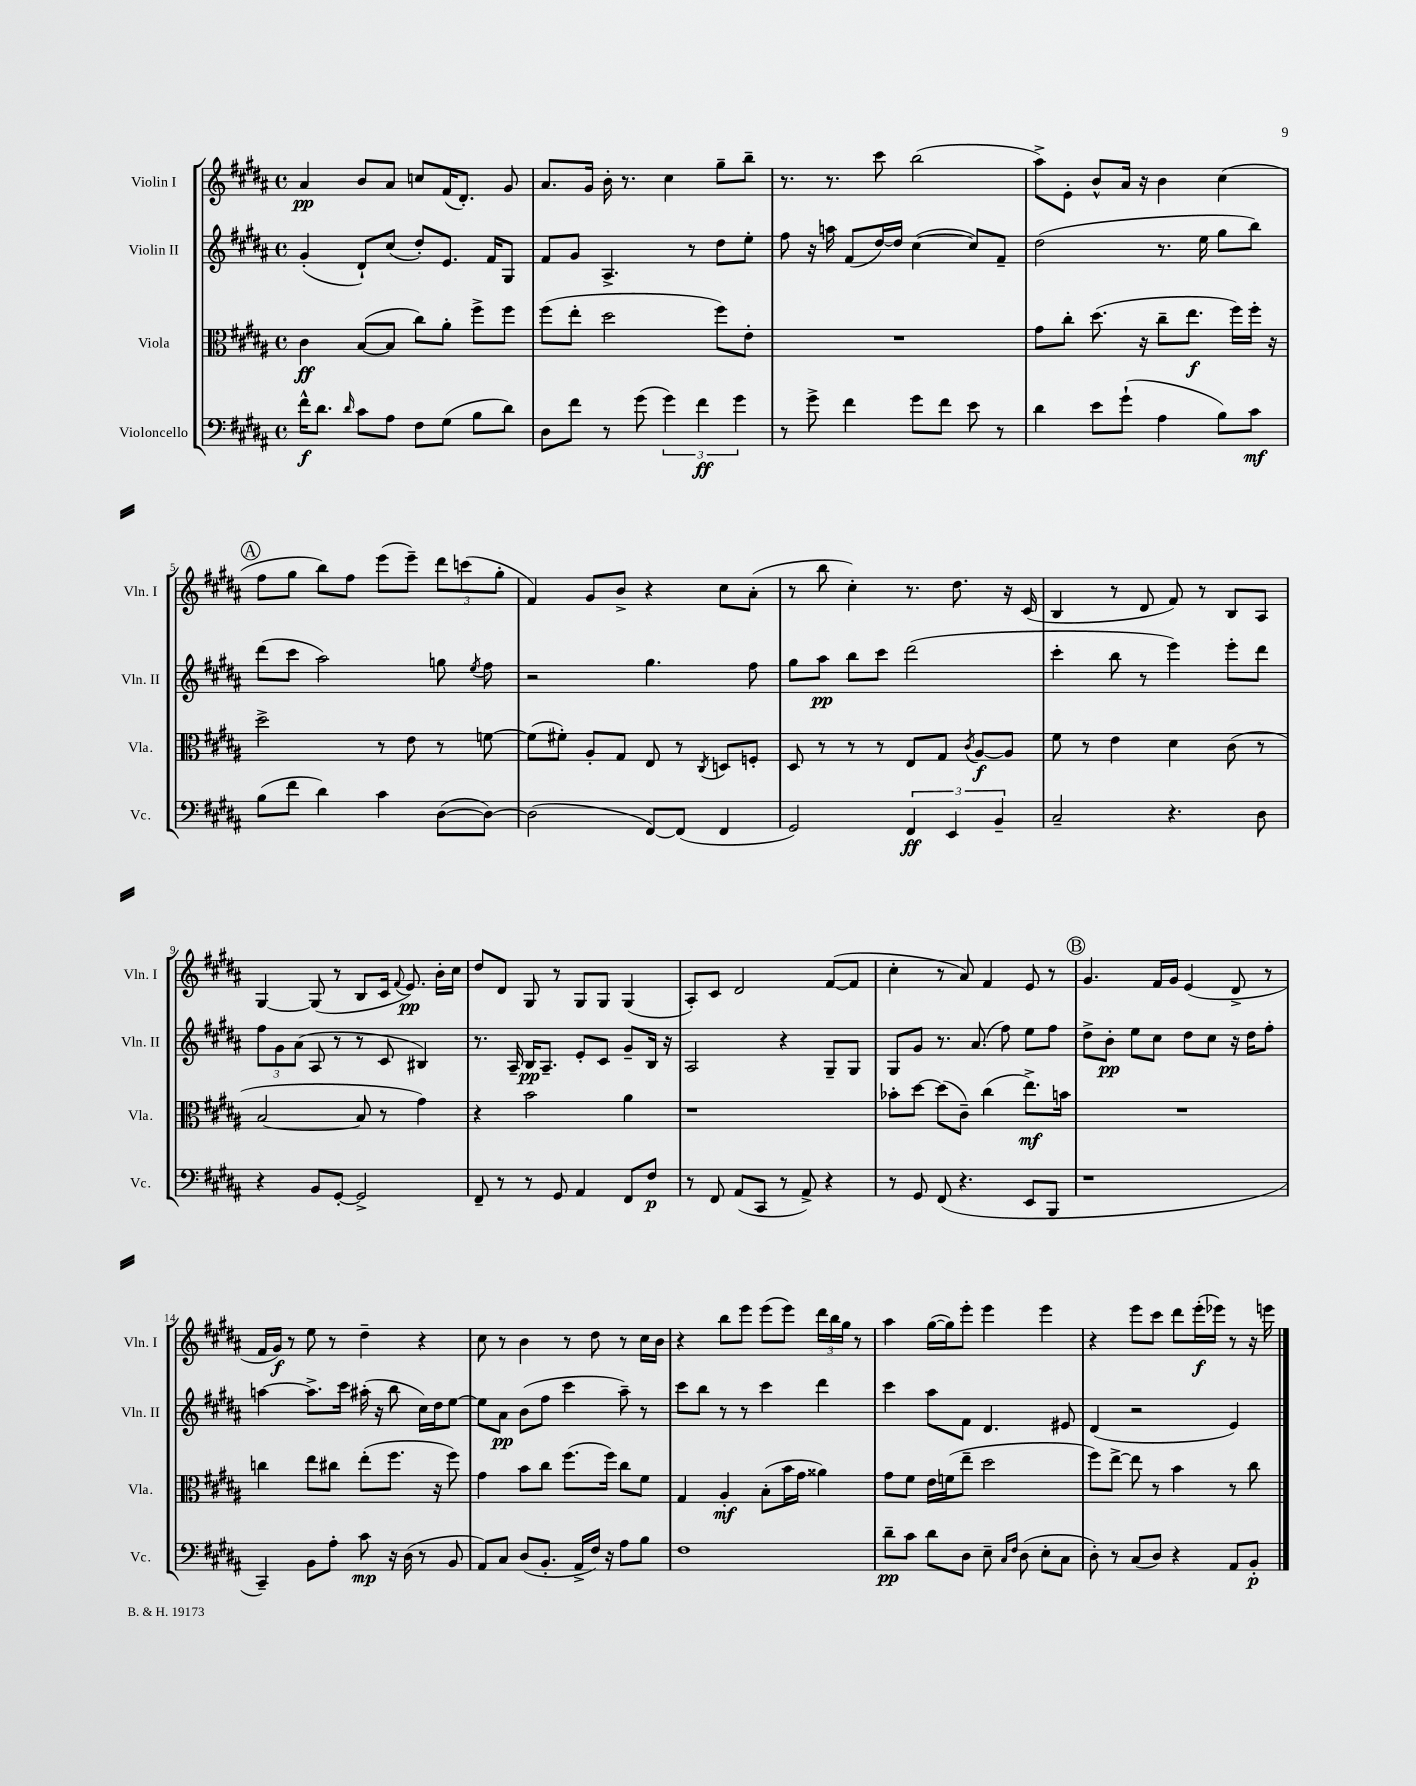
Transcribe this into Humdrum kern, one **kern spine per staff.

**kern	**kern	**kern	**kern
*staff4	*staff3	*staff2	*staff1
*clefF4	*clefC3	*clefG2	*clefG2
*k[f#c#g#d#a#]	*k[f#c#g#d#a#]	*k[f#c#g#d#a#]	*k[f#c#g#d#a#]
*M4/4	*M4/4	*M4/4	*M4/4
*met(c)	*met(c)	*met(c)	*met(c)
16f#^^	4c#	(4g#'	4a#
8.d#	.	.	.
16qqd#	.	.	.
8c#	([8B	8d#`)	8b
8A#	8B]	(8cc#	8a#
8F#	8cc#)	8dd#')	8cc
(8G#	8a#'	8.e	(16f#
.	.	.	8.d#')
8B	8ff#^	.	.
.	.	16f#	.
8d#)	8ff#	8G#	8g#
=	=	=	=
8D#	(8ff#	8f#	8.a#
8f#	8ee'	8g#	.
.	.	.	16g#
8r	2dd#	4.A#^	16b'
.	.	.	8.r
(8g#	.	.	.
6g#)	.	.	4cc#
.	.	8r	.
6f#	.	.	.
.	8ff#)	8dd#	8gg#~
6g#	.	.	.
.	8e'	8ee'	8bb~
=	=	=	=
8r	1r	8ff#	8.r
8g#^	.	16r	.
.	.	16aa	8.r
4f#	.	(8f#	.
.	.	[16dd#)	8ccc#
.	.	16dd#]	.
8g#	.	([4cc#	(2bb
8f#	.	.	.
8e	.	8cc#])	.
8r	.	8f#~	.
=	=	=	=
4d#	8g#	(2dd#	8aa#^)
.	8cc#'	.	8e'
8e	(8.dd#	.	8b^^
(8g#`	.	.	16a#
.	16r	.	16r
4A#	8cc#~	8.r	4b
.	8.ee	.	.
.	.	16ee	.
8B)	.	8gg#	(4cc#
.	16ff#)	.	.
8c#	16ff#'	8bb)	.
.	16r	.	.
=	=	=	=
(8B	2dd#^	(8ddd#	8ff#
8f#	.	8ccc#	8gg#
4d#)	.	2aa#)	8bb)
.	.	.	8ff#
4c#	8r	.	(8eee
.	8e	.	8eee~)
([8D#	8r	8gg	12ddd#
.	.	.	(12ccc
.	.	8qee	.
8D#_)	[8f	8ff#	.
.	.	.	12gg#'
=	=	=	=
(2D#]	(8f]	2r	4f#)
.	8f#')	.	.
.	8A#'	.	8g#
.	8G#	.	8b^
[8FF#)	8E	4.gg#	4r
(8FF#]	8r	.	.
.	8qC#	.	.
4FF#	8D	.	8cc#
.	8F'	8ff#	(8a#'
=	=	=	=
2GG#)	8D#	8gg#	8r
.	8r	8aa#	8bb
.	8r	8bb	4cc#')
.	8r	8ccc#	.
6FF#	8E	(2ddd#	8.r
.	8G#	.	.
6EE	.	.	.
.	.	.	8.dd#
.	8qc#	.	.
.	[8A#	.	.
6BB~	.	.	.
.	8A#]	.	16r
.	.	.	(16c#
=	=	=	=
2C#~	8f#	4ccc#'	4B
.	8r	.	.
.	4e	8bb	8r
.	.	8r	8d#
4.r	4d#	4eee)	8f#)
.	.	.	8r
.	(8c#	8eee'	8B
8D#	8r	8ddd#	8A#
=	=	=	=
4r	[2B	12ff#	[4G#
.	.	12g#	.
.	.	(12a#	.
8BB	.	8A#	(8G#]
[8GG#'	.	8r	8r
2GG#^]	8B]	8r	8B
.	8r	8c#	16c#
.	.	.	8qqf#
.	.	.	8.e)
.	4g#)	4B#)	.
.	.	.	16b'
.	.	.	16cc#
=	=	=	=
8FF#~	4r	8.r	8dd#
8r	.	.	8d#
.	.	16A#~	.
8r	2b	16B	8G#
.	.	8.A#~	.
8GG#	.	.	8r
4AA#	.	8e'	8G#
.	.	8c#	8G#
8FF#	4a#	8g#~	(4G#
8F#	.	16B	.
.	.	16r	.
=	=	=	=
8r	1r	2A#	8A#')
8FF#	.	.	8c#
(8AA#	.	.	2d#
8CC#	.	.	.
8r	.	4r	.
8AA#^)	.	.	.
4r	.	8G#~	([8f#
.	.	8G#	8f#]
=	=	=	=
8r	8b-'	8G#	4cc#'
8GG#	[8dd#	8g#	.
(8FF#	(8dd#]	8.r	8r
4.r	8c#~)	.	8a#)
.	.	(8.a#	.
.	(4cc#	.	4f#
.	.	8ff#)	.
8EE	8.ee^)	8ee	8e
8BBB	.	8ff#	8r
.	16b	.	.
=	=	=	=
1r	1r	8dd#^	4.g#
.	.	8b'	.
.	.	8ee	.
.	.	8cc#	16f#
.	.	.	16g#
.	.	8dd#	(4e
.	.	8cc#	.
.	.	16r	8d#^
.	.	16dd#	.
.	.	8ff#'	8r
=	=	=	=
4CC#~)	4cc	[4aa	16f#
.	.	.	16g#)
.	.	.	8r
8BB	8ee	8.aa^]	8ee
8A#'	8cc#	.	8r
.	.	16ccc#	.
8c#	(8ee'	(16aa#'	4dd#~
.	.	16r	.
16r	8.ff#	8bb	.
(16D#	.	.	.
8r	.	16cc#)	4r
.	16r	16dd#	.
8BB	8ff#)	[8ee	.
=	=	=	=
8AA#)	4g#	8ee]	8cc#
8C#	.	8a#	8r
(8D#	8b	(8b	4b
8.BB'	8cc#	8ff#	.
.	(8.ff#	4ccc#	8r
16AA#^	.	.	.
16F#)	.	.	8dd#
16r	16ff#)	.	.
8A#	8cc#	8aa#~)	8r
8B	8f#	8r	16cc#
.	.	.	16b
=	=	=	=
1F#	4G#	8ccc#	4r
.	.	8bb	.
.	4A#'	8r	8bb
.	.	8r	8eee
.	(8B'	4ccc#	(8eee
.	16b	.	8eee)
.	16g#	.	.
.	4a##)	4ddd#	24ddd#
.	.	.	24bb
.	.	.	24gg#
.	.	.	8r
=	=	=	=
8d#~	8g#	4ccc#	4aa#
8c#	8f#	.	.
8d#	16e	8aa#	([16gg#
.	(16f	.	16gg#])
8D#	8ee~	8f#	8eee'
8E~	2dd#	4.d#	4eee
16qqC#	.	.	.
16qqF#	.	.	.
(8D#	.	.	.
8E'	.	.	4eee
8C#	.	8e#	.
=	=	=	=
8D#')	8ff#)	(4d#	4r
8r	[8ee^	.	.
(8C#	8ee]	2r	8eee
8D#)	8r	.	8ccc#
4r	4b	.	8ddd#
.	.	.	(16eee'
.	.	.	16eee-)
8AA#	8r	4e)	8r
8BB'	8cc#	.	16r
.	.	.	16eee
==	==	==	==
*-	*-	*-	*-
